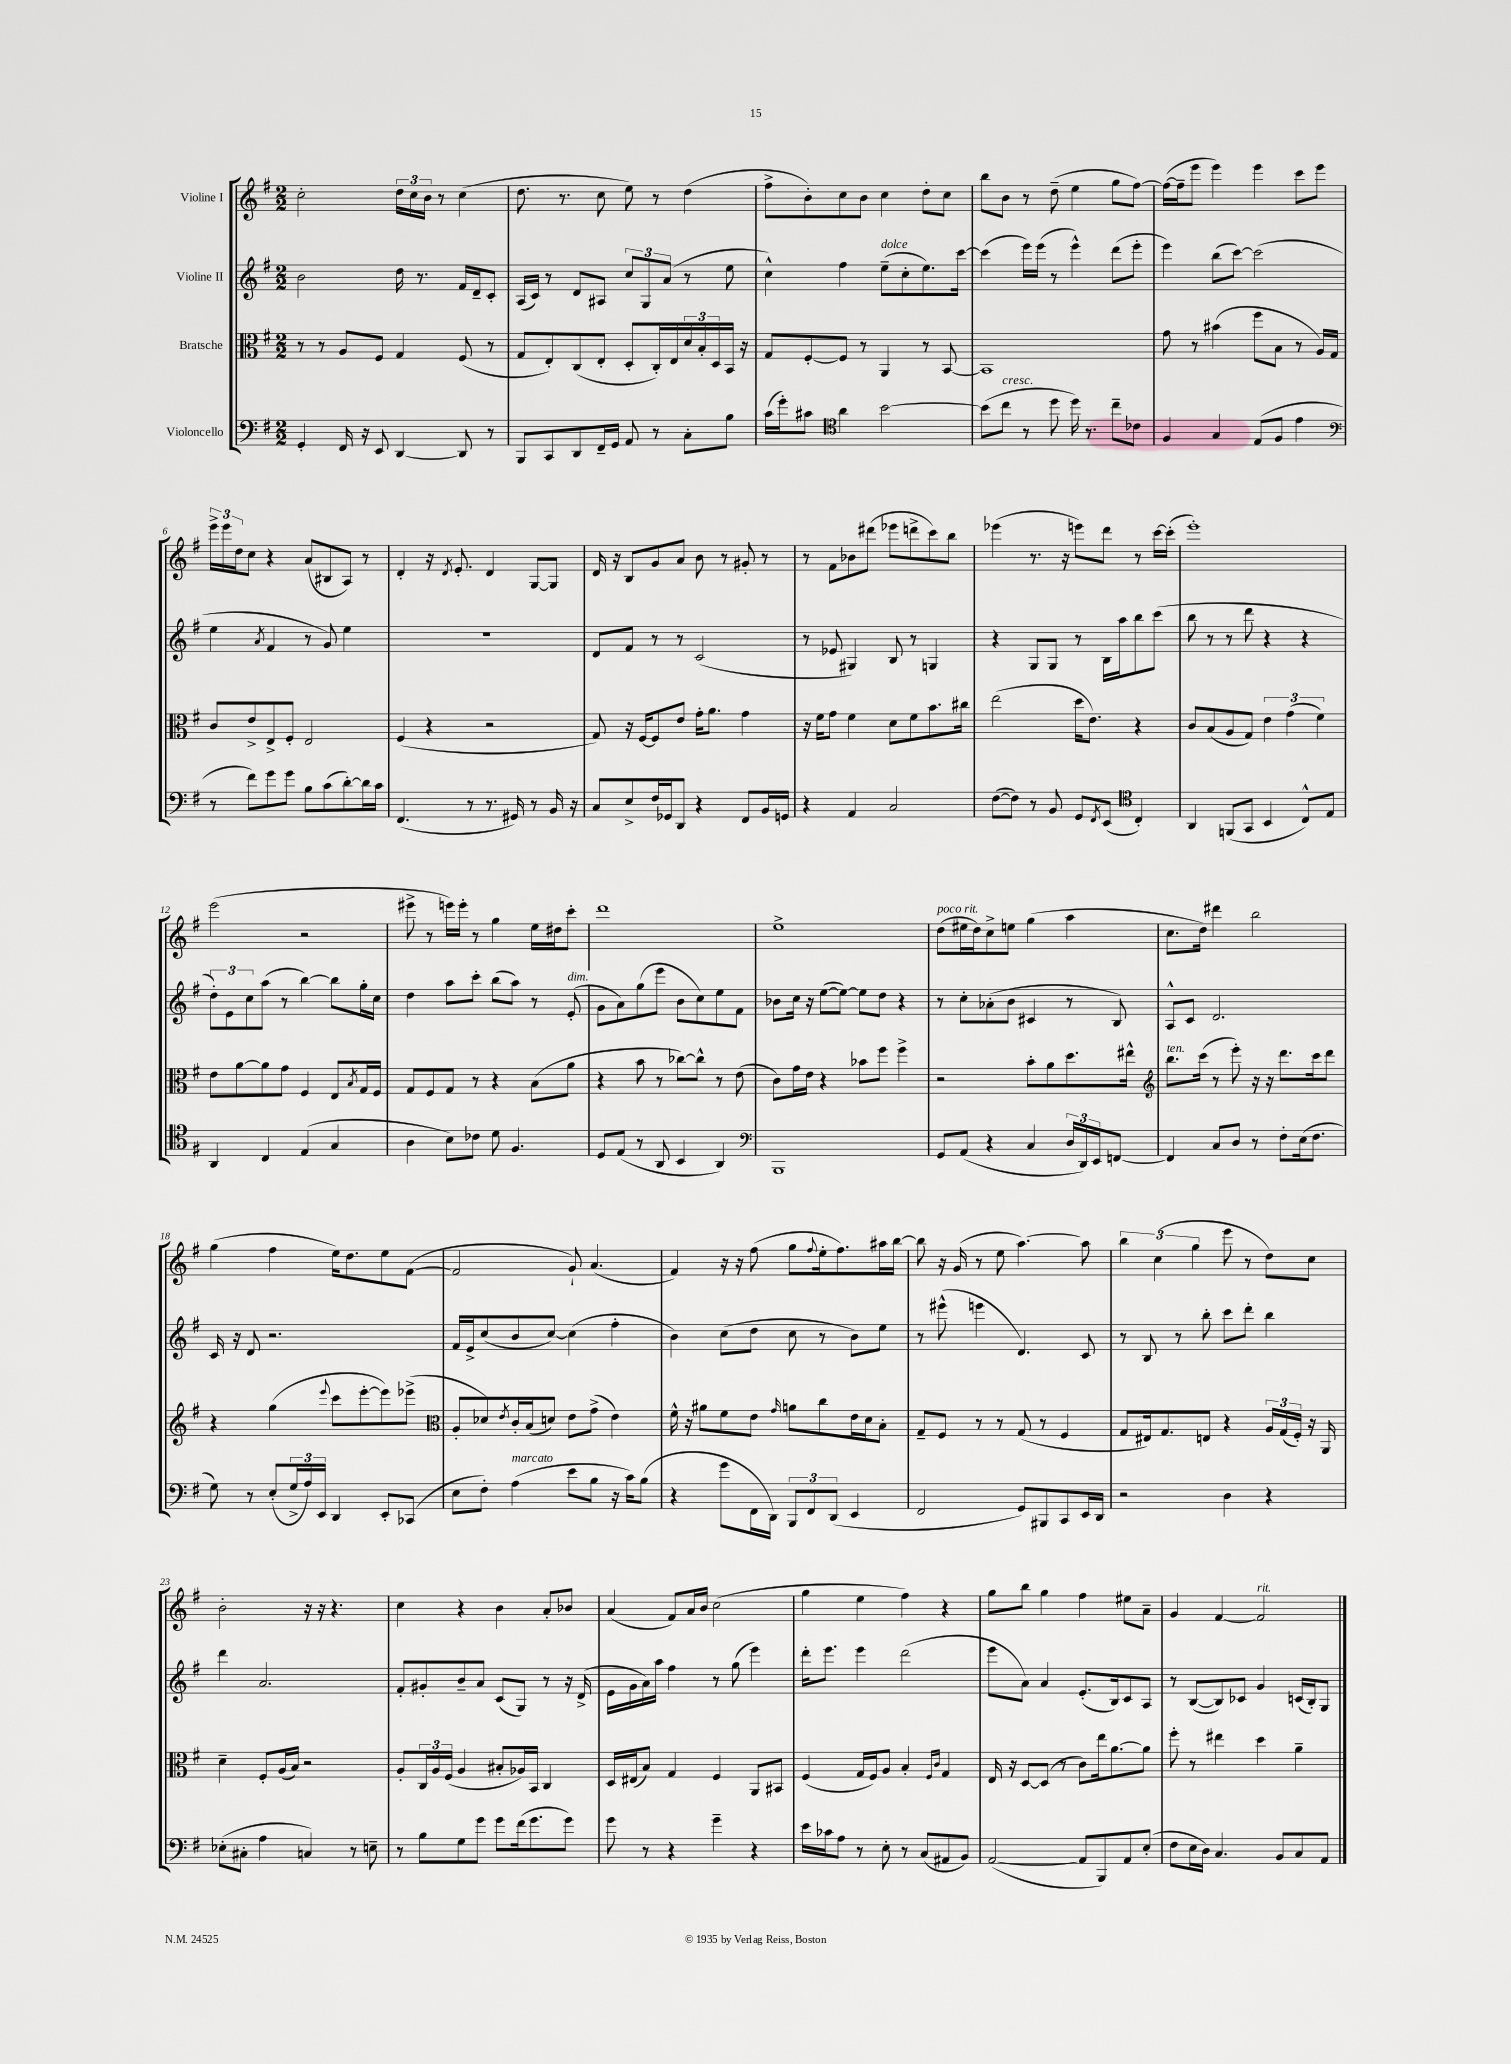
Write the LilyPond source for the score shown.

<<
\new StaffGroup <<
\new Staff = "s0" \with { instrumentName = "Violine I" } {
    \clef treble \key g \major \numericTimeSignature \time 2/2
    c''2-. \tuplet 3/2 { d''16 c''16 b'16 } r8 c''4( |
    d''8. r8. c''8 e''8) r8 d''4( |
    fis''8-> b'8-.) c''8 b'8 c''4 d''8-. c''8 |
    b''8 b'8 r8 d''8--( e''4 g''8 fis''8~) |
    fis''16~( fis''16-- e'''8 e'''4) e'''4 c'''8 e'''8 |
    \tuplet 3/2 { e'''16-> e'''16 d''16 } c''8 r4 a'8( bis8 a8) r8 |
    d'4-. r16 \acciaccatura { d'8 } e'8.-. d'4 g8~ g8 |
    d'16 r16 b8 g'8 a'8 b'8 r8 gis'8-. r8 |
    r8 fis'8 bes'8 dis'''8( ees'''8 d'''8-> c'''8) b''8 |
    ees'''4( r8. r16 e'''8) d'''8 r8 c'''16~ c'''16-.( |
    e'''1-.) |
    e'''2( r2 |
    eis'''8-> r8 e'''16) e'''16-. r8 g''4 e''16 dis''16 c'''8-. |
    d'''1 |
    e''1-> |
    d''8^\markup { \italic "poco rit." }( eis''16 d''16) c''8-> e''8 g''4( a''4 |
    c''8. d''16) dis'''4 b''2 |
    g''4( fis''4 e''16) d''8. e''8 fis'8~( |
    fis'2 g'8-!) a'4.( |
    fis'4) r16 r16 fis''8( g''8 \appoggiatura { fis''8 } e''16-. fis''8.) ais''16 b''16~ |
    b''8 r16 g'16( r8 e''8 a''4.~) a''8 |
    \tuplet 3/2 { b''4 c''4( g''4 } e'''8 r8 d''8) c''8 |
    b'2-. r16 r16 r4. |
    c''4 r4 b'4 a'8-. bes'8 |
    a'4( fis'8) a'16 b'16 c''2( |
    g''4 e''4 fis''4) r4 |
    g''8 b''8 g''4 fis''4 eis''8 a'8-- |
    g'4 fis'4~ fis'2^\markup { \italic "rit." } \bar "|." |
}
\new Staff = "s1" \with { instrumentName = "Violine II" } {
    \clef treble \key g \major \numericTimeSignature \time 2/2
    b'2 d''16 r8. fis'16 d'16-- c'8-. |
    a16( c'16) r8 d'8 ais8 \tuplet 3/2 { c''8 g8 a'8( } r8 e''8 |
    c''4-^) fis''4 e''8--^\markup { \italic "dolce" }( c''8-. e''8.) c'''16~ |
    c'''4( e'''16) e'''16( r8 e'''4-^) d'''8( e'''8-. |
    e'''4) b''8( c'''8~) c'''2( |
    e''4 \acciaccatura { a'8 } fis'4 r8 g'8) e''4 |
    R1 |
    d'8 fis'8 r8 r8 c'2( |
    r8 ees'8 gis4) b8 r8 g4 |
    r4 g8 g8 r8 b16 a''16 b''8 c'''8( |
    b''8 r8 r8 d'''8 r4 r4 |
    \tuplet 3/2 { d''8-.) e'8 c''8 } a''8( r8 b''4~) b''8 g''16-. c''16 |
    d''4 a''8 c'''8-. b''8( a''8) r8 e'8-.^\markup { \italic "dim." }( |
    g'8 a'8) g''8( e'''8 b'8 c''8) e''8 fis'8 |
    bes'8 c''16 r16 e''8~( e''8~) e''8 d''8 r4 |
    r8 c''8-. aes'8-.( b'8 cis'4 r8 b8) |
    a8-^ c'8 d'2. |
    c'16 r16 d'8 r2. |
    fis'16 e'16-> c''8( b'8 c''8~) c''4( fis''4-. |
    b'4) c''8( d''8 c''8 r8 b'8) e''8 |
    r8 eis'''8-^( e'''4 d'4.) c'8 |
    r8 b8 r8 b''8-. c'''8 d'''8-. b''4 |
    d'''4 a'2. |
    fis'8-. gis'8-. b'8-- a'8 c'8( g8) r8 r16 d'16->( |
    e'16 g'16 a'16) a''16 fis''4 r8 g''8( e'''4) |
    d'''16-. e'''8. e'''4 d'''2( |
    e'''8 a'8) a'4 e'8.-.( b16) c'8 a8 |
    r8 b8~( b8) ces'8 g'4 c'16( b16-.) g8 \bar "|." |
}
\new Staff = "s2" \with { instrumentName = "Bratsche" } {
    \clef alto \key g \major \numericTimeSignature \time 2/2
    r8 r8 a8 fis8 g4 fis8( r8 |
    g8 e8-.) c8( e8-. d8-. c16-.) e16 \tuplet 3/2 { d'16 b16-. d16 } b,16 r16 |
    g8 fis8~-. fis8 r8 a,4 r8 b,8~ |
    b,1 |
    g'8 r8 bis'4( fis''8 b8 r8 a16) g16 |
    c'8 e'8-> e8-> fis8-. e2 |
    fis4( r4 r2 |
    g8) r16 fis16~ fis8 e'8 g'16-. a'8. g'4 |
    r16 fis'16 g'8 fis'4 d'8 fis'8 b'8. cis''16 |
    e''2( d''16 e'8.) r4 |
    c'8 b8( a8 g8) \tuplet 3/2 { e'4 g'4( fis'4) } |
    e'8 a'8~ a'8 g'8 fis4 e8 \acciaccatura { b8 } g16 fis16 |
    g8 fis8 g8 r8 r4 b8( a'8 |
    r4 b'8 r8 ces''8~) ces''8-^ r8 e'8( |
    c'8) g'16 e'16 r4 bes'8 fis''8 fis''4-> |
    r2 b'8-. a'8 d''8. eis''16-^ |
    \clef treble b''8.^\markup { \italic "ten." } c'''16( r8 e'''8-.) r16 r16 d'''8. c'''16 d'''8 |
    r4 g''4( \appoggiatura { e'''8 } c'''8 e'''8~-. e'''8) ees'''8->( |
    \clef alto a8-. des'8) \acciaccatura { e'8 } c'16-. b16( d'8) e'8 g'8->( e'4) |
    fis'16-^ r16 ais'8 fis'8 e'8 \grace { g'16 } a'8 c''8 e'16 d'16 b8-. |
    g8-- fis8 r8 r8 g8( r8 fis4 |
    g8 eis16) g8. e8 r4 \tuplet 3/2 { a16 g16( fis16-.) } r16 a,16 |
    d'4-- fis8-. a16( b16) r2 |
    a8-. \tuplet 3/2 { c16 a16 fis16( } a4 bis8-. aes16) b,16 c4 |
    d16 eis16( b8) g4 fis4 a,8 bis,8 |
    fis4( g16 fis16) a8 b4-. \grace { fis16 c'16 } g4 |
    e16 r16 d8~ d8( r8 c'8) e''16 a'8.~ a'8 |
    fis''8-. r8 eis''4 d''4 a'4-- \bar "|." |
}
\new Staff = "s3" \with { instrumentName = "Violoncello" } {
    \clef bass \key g \major \numericTimeSignature \time 2/2
    g,4-. fis,16 r16 e,8 d,4~ d,8 r8 |
    b,,8 c,8 d,8 fis,16-- g,16 a,8 r8 c8-. b8 |
    c'16( g'16-.) cis'8 \clef tenor a'4 b'2~ |
    b'8( c''8^\markup { \italic "cresc." } r8 d''8 d''16) r8. c''8-- ces'8 |
    fis4 g4 e8( fis8 e'4 |
    \clef bass r8 fis'8) g'8 g'8 b8 c'8( d'8~-.) d'16 c'16 |
    fis,4.( r8 r8. gis,16) r8 b,16 r16 |
    c8 e8-> fis16 ges,16 d,8 r4 fis,8 b,16 g,16 |
    r4 a,4 c2 |
    fis8~( fis8) r8 b,8 g,8 \acciaccatura { fis,8 } e,8( \clef tenor c4-.) |
    a,4 f,8( g,8 b,4 c8-^) e8 |
    a,4 c4 e4( g4 |
    a4 b8) ces'8 d'8 fis4. |
    d8 e8( r8 a,8 b,4 a,4) |
    \clef bass b,,1 |
    g,8 a,8( r4 c4 \tuplet 3/2 { d16 d,16) e,16 } f,8~ |
    f,4 c8 d8 r8 fis8-. e16( fis8. |
    g8) r8 e8-.( \tuplet 3/2 { g16-> a16) e,16 } d,4 e,8-. ces,8( |
    e8 fis8-.) a4^\markup { \italic "marcato" }( e'8 b8 r16 c'16) b8( |
    r4 g'8 fis,16 d,16) \tuplet 3/2 { b,,8 fis,8 d,8( } e,4 |
    fis,2 g,8) bis,,8 c,8 e,16 d,16 |
    r2 d4 r4 |
    ees8-.( cis8-. a4 c4) r8 e8-- |
    r8 b8 g8 g'8 g'8 fis'16( g'8. g'8) |
    g'8 r8 r4 g'4-- r4 |
    e'16 ces'16 a8 r8 e8-. r8 c8( ais,8 b,8) |
    a,2~( a,8 b,,8) a,8 e8-.( |
    fis8 e16 d16) c4. b,8 c8 a,8 \bar "|." |
}
>>
>>
